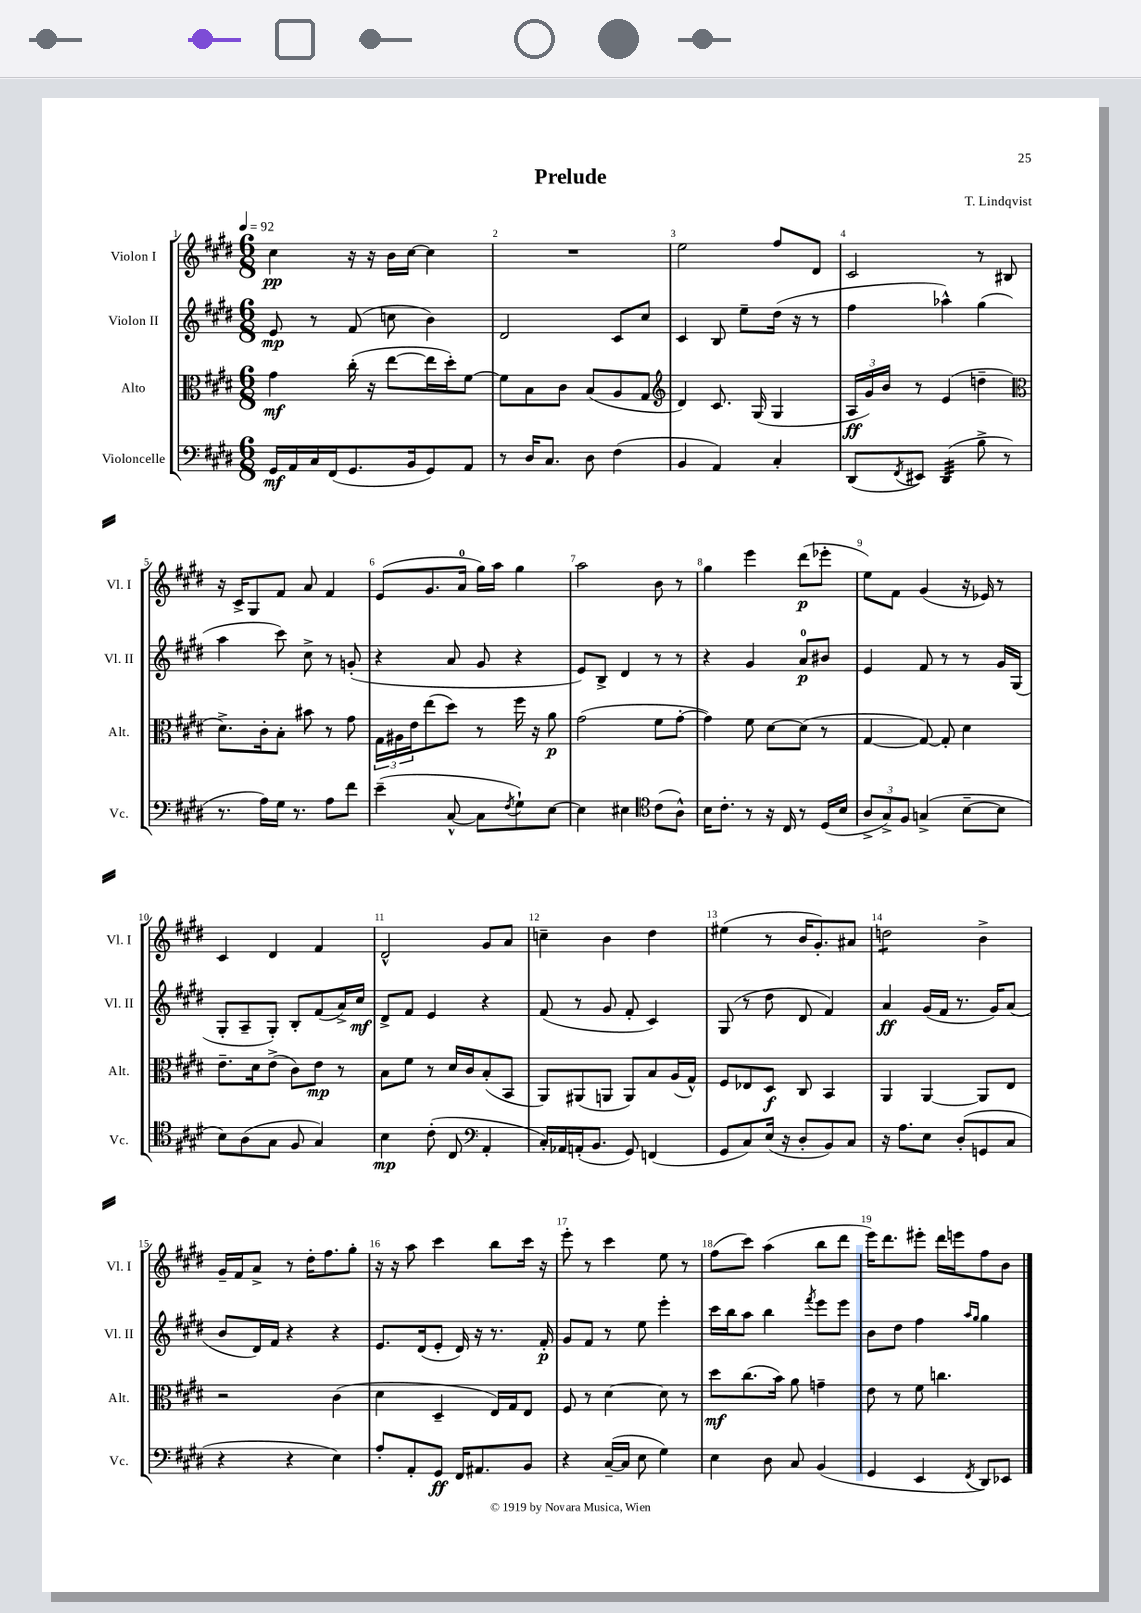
\header { title = "Prelude" composer = "T. Lindqvist" }
<<
\new StaffGroup <<
\new Staff = "s0" \with { instrumentName = "Violon I" shortInstrumentName = "Vl. I" } {
    \clef treble \key e \major \numericTimeSignature \time 6/8 \tempo 4 = 92
    cis''4\pp r16 r16 b'16 cis''16~ cis''4 |
    R2. |
    e''2 fis''8 dis'8 |
    cis'2 r8 bis8 |
    r16 cis'16-> gis8 fis'8 a'8 fis'4 |
    e'8( gis'8. a'16-0 gis''16) a''16 gis''4 |
    a''2 b'8 r8 |
    gis''4 e'''4 dis'''8\p( ees'''8-. |
    e''8) fis'8 gis'4( r16 ees'16) r8 |
    cis'4 dis'4 fis'4 |
    dis'2-^ gis'8 a'8 |
    c''4-- b'4 dis''4 |
    eis''4( r8 b'16 gis'8.-.) ais'8 |
    d''2:8 b'4-> |
    gis'16-- fis'16 a'8-> r8 dis''16-. fis''8. gis''8-. |
    r16 r16 a''8 cis'''4 b''8 cis'''16 r16 |
    e'''8-. r8 cis'''4 e''8 r8 |
    fis''8( cis'''8) a''4( b''8 dis'''8 |
    e'''16) dis'''8. eis'''8-. dis'''16 e'''16 fis''8 b'8 \bar "|." |
}
\new Staff = "s1" \with { instrumentName = "Violon II" shortInstrumentName = "Vl. II" } {
    \clef treble \key e \major \numericTimeSignature \time 6/8
    e'8\mp r8 fis'8( c''8 b'4) |
    dis'2 cis'8 cis''8 |
    cis'4 b8 e''8-- dis''16( r16 r8 |
    fis''4 aes''4-^) gis''4( |
    a''4 cis'''8) cis''8-> r8 g'8-.( |
    r4 a'8 gis'8 r4 |
    e'8) b8-> dis'4 r8 r8 |
    r4 gis'4 a'8-0\p bis'8 |
    e'4 fis'8 r8 r8 gis'16 gis16( |
    gis8-. a8-- gis8-.) b8-. fis'8( a'16->) cis''16\mf |
    dis'8-> fis'8 e'4 r4 |
    fis'8( r8 gis'8 fis'8-. cis'4) |
    gis8( r8 dis''8 dis'8 fis'4) |
    a'4\ff gis'16( fis'16 r8. gis'16) a'8( |
    b'8 dis'16) fis'16 r4 r4 |
    e'8. dis'16( e'8-. dis'16) r16 r8. fis'16-.\p |
    gis'8 fis'8 r8 e''8 e'''4-. |
    cis'''16 b''16 a''8 b''4 \acciaccatura { fis'''8 } e'''8 e'''8 |
    b'8 dis''8 fis''4 \grace { a''16 gis''16 } gis''4 \bar "|." |
}
\new Staff = "s2" \with { instrumentName = "Alto" shortInstrumentName = "Alt." } {
    \clef alto \key e \major \numericTimeSignature \time 6/8
    gis'4\mf cis''16-.( r16 e''8~ e''16 dis''16-.) fis'8~ |
    fis'8 b8 cis'8 b8( a8 gis8 |
    \clef treble dis'4) cis'8. gis16( gis4 |
    \tuplet 3/2 { a16\ff gis'16) b'16 } r8 e'4( d''4-- |
    \clef alto dis'8.->) cis'16-. b8-. bis'8 r8 gis'8 |
    \tuplet 3/2 { gis16 ais16 e'16 } e''8( dis''8) r8 fis''16 r16 a'8\p |
    gis'2( fis'8 gis'8~-. |
    gis'4) fis'8 dis'8~ dis'8( r8 |
    gis4~ gis8~) gis8-. dis'4 |
    e'8.-- dis'16 e'8->( cis'8) e'8\mp r8 |
    b8 fis'8 r8 dis'16 cis'16 b8-.( b,8 |
    a,8) ais,8( a,8 a,8) b8 a16( gis16-^) |
    fis8 ees8 dis8\f cis8 b,4 |
    a,4 a,4~ a,8 e8 |
    r2 cis'4( |
    dis'4 dis4-- e16) gis16 e8 |
    fis8 r8 dis'4~ dis'8 r8 |
    dis''8\mf cis''8.( b'16) a'8 g'4-- |
    e'8 r8 fis'8 c''4. \bar "|." |
}
\new Staff = "s3" \with { instrumentName = "Violoncelle" shortInstrumentName = "Vc." } {
    \clef bass \key e \major \numericTimeSignature \time 6/8
    gis,16\mf a,16 cis16 fis,16( gis,8. b,16 gis,8) a,8 |
    r8 dis16 cis8. dis8 fis4( |
    b,4 a,4) cis4-. |
    dis,8( \acciaccatura { fis,8 } eis,8) dis,4:32( b8-> r8 |
    r8. a16) gis16 r8. a8 fis'8 |
    e'4--( cis8~-^ cis8 \acciaccatura { fis8 } gis8-!) e8~ |
    e4 eis4 \clef tenor cis'8( a8-^) |
    b16 cis'8.-. r8 r16 cis16 r8 dis16( b16 |
    \tuplet 3/2 { a8-> gis8->) fis8 } g4->( b8~-- b8 |
    b8) a8( gis8 fis8 gis4) |
    b4\mp cis'8-.( cis8 \clef bass a,4-. |
    cis16-.) aes,16 a,16-.( b,8. gis,8) f,4( |
    gis,8 cis8) e16( r16 dis8-. b,8) cis8 |
    r16 a8. e8 dis8-.( g,8 cis8 |
    r4 r4 e4) |
    a8-. a,8-. gis,8\ff fis,16 ais,8. b,8 |
    r4 cis16~--( cis16 e8 gis4) |
    e4 dis8 cis8 b,4( |
    gis,4 e,4 \acciaccatura { fis,8 } dis,8) ees,8 \bar "|." |
}
>>
>>
\layout { \context { \Score \override BarNumber.break-visibility = ##(#f #t #t) barNumberVisibility = #all-bar-numbers-visible } }
